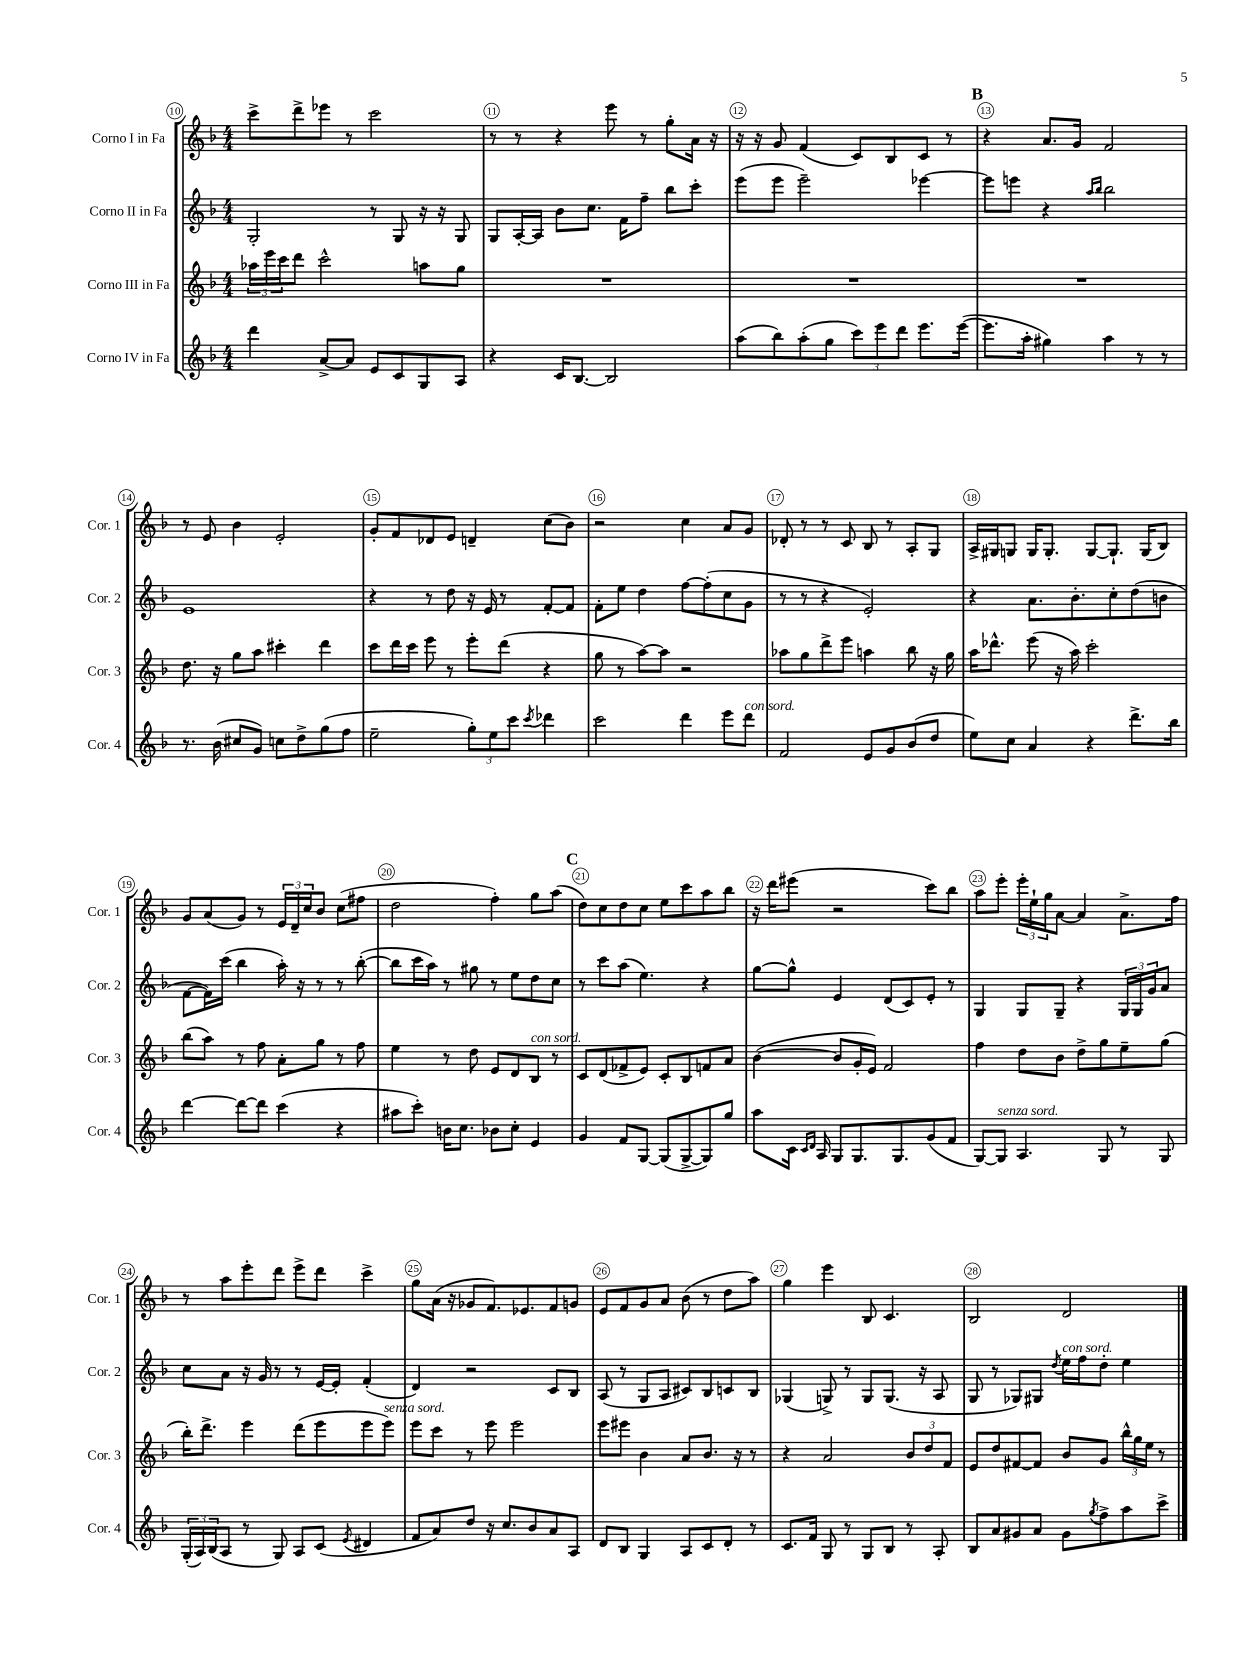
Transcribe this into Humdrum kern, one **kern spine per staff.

**kern	**kern	**kern	**kern
*staff4	*staff3	*staff2	*staff1
*clefG2	*clefG2	*clefG2	*clefG2
*k[b-]	*k[b-]	*k[b-]	*k[b-]
*M4/4	*M4/4	*M4/4	*M4/4
4ddd	24aa-	2G'	8ccc^
.	24eee	.	.
.	24ccc	.	.
.	8ddd	.	8ddd^
[8a^	2ccc^^	.	8eee-
8a]	.	.	8r
8e	.	8r	2ccc
8c	.	8G	.
8G	8aa	16r	.
.	.	16r	.
8A	8gg	8G	.
=	=	=	=
4r	1r	8G	8r
.	.	[16A'	8r
.	.	16A]	.
16c	.	8b-	4r
[8.B-	.	.	.
.	.	8.cc	.
2B-]	.	.	8eee
.	.	16f	.
.	.	8ff~	8r
.	.	8bb-	8gg'
.	.	8ccc'	16a
.	.	.	16r
=	=	=	=
(8aa	1r	(8eee	16r
.	.	.	16r
8bb-)	.	8eee	8g
(8aa'	.	2eee~)	(4f
8gg	.	.	.
12ccc)	.	.	8c)
12eee	.	.	.
.	.	.	8B-
12ddd	.	.	.
8.eee	.	[4eee-	8c
.	.	.	8r
([16eee	.	.	.
=	=	=	=
8.eee]	1r	8eee-]	4r
.	.	8eee	.
16aa'	.	.	.
4gg#)	.	4r	8.a
.	.	.	16g
.	.	16qqaa	.
.	.	16qqbb-	.
4aa	.	2bb-	2f
8r	.	.	.
8r	.	.	.
=	=	=	=
8.r	8.dd	1e	8r
.	.	.	8e
(16b-	16r	.	.
8cc#	8gg	.	4b-
8g)	8aa	.	.
8cc	4ccc#'	.	2e'
8dd^	.	.	.
(8gg	4ddd	.	.
8ff	.	.	.
=	=	=	=
2ee~	8ccc	4r	8g'
.	16ddd	.	8f
.	16ccc	.	.
.	8eee	8r	8d-
.	8r	8dd	8e
12gg')	8eee'	16r	4d~
.	.	16e	.
12ee	.	.	.
.	(8ddd	8r	.
12ccc	.	.	.
8qccc	.	.	.
4ddd-	4r	[8f'	(8cc
.	.	8f]	8b-)
=	=	=	=
2ccc	8gg	8f'	2r
.	8r	8ee	.
.	[8aa)	4dd	.
.	8aa]	.	.
4ddd	2r	[8ff	4cc
.	.	(8ff']	.
8eee	.	8cc	8a
8ddd	.	8g	8g
=	=	=	=
2f	8aa-	8r	8d-'
.	8gg	8r	8r
.	8ddd^	4r	8r
.	8eee	.	8c
8e	4aa	2e')	8B-
8g	.	.	8r
(8b-	8bb-	.	8A'
8dd	16r	.	8G
.	16gg	.	.
=	=	=	=
8ee)	16aa	4r	16A^
.	8.ddd-^^	.	16G#
8cc	.	.	8G
4a	(8eee	8.a	16G
.	.	.	8.G'
.	16r	.	.
.	16aa)	8.b-'	.
4r	2ccc'	.	[8G
.	.	8cc'	8.G`]
8.ddd^	.	(8dd	.
.	.	.	(16G
.	.	8b	8B-)
16bb-	.	.	.
=	=	=	=
[4ddd	(8bb-	[8f	8g
.	8aa)	16f])	(8a
.	.	(16ccc	.
8ddd_	8r	4bb-	8g)
8ddd]	8ff	.	8r
(4ccc	8a'	16aa')	24e
.	.	.	24d~
.	.	16r	.
.	.	.	24cc
.	8gg	8r	8b-
4r	8r	8r	(8cc
.	8ff	([8bb-'	8ff#
=	=	=	=
8aa#	4ee	8bb-]	2dd
8ccc')	.	16ccc	.
.	.	16aa)	.
16b	8r	8r	.
8.cc	.	.	.
.	8dd	8gg#	.
8b-	8e	8r	4ff')
8cc'	8d	8ee	.
4e	8B-	8dd	8gg
.	8r	8cc	(8aa
=	=	=	=
4g	8c	8r	8dd)
.	(8d	8ccc	8cc
8f	8f-^	(8aa	8dd
[8G	8e)	4.ee)	8cc
(8G]	8c'	.	8ee
[8G^	8B-	.	8ccc
8G])	8f	4r	8aa
8gg	8a	.	8bb-
=	=	=	=
8aa	([4b-	[8gg	16r
.	.	.	16ddd
16c	.	8gg^^]	(8eee#
16qqc	.	.	.
16qqd	.	.	.
16A	.	.	.
8G	8b-]	4e	2r
8.G	16g'	.	.
.	16e)	.	.
.	2f	(8d	.
8.G	.	.	.
.	.	8c)	.
(8g	.	8e'	8ccc)
8f	.	8r	8bb-
=	=	=	=
[8G)	4ff	4G	8aa
8G]	.	.	8eee'
4.A	8dd	8G	24eee'
.	.	.	24ee`
.	.	.	24gg
.	8b-	8G~	[8a
.	8dd^	4r	4a]
8G	8gg	.	.
8r	8ee~	24G	8.a^
.	.	24G	.
.	.	24g	.
8G	(8gg	8a	.
.	.	.	16ff
=	=	=	=
(24G'	16bb-')	8cc	8r
24A)	.	.	.
.	8.ddd^	.	.
(24B-	.	.	.
8A	.	8a	8aa
8r	4eee	16r	8eee'
.	.	16g	.
8G)	.	8r	8ddd
8A	(8ddd	8r	8eee^
(8c	8eee	[16e	8ddd
.	.	16e']	.
8qe	.	.	.
4d#	8eee	(4f'	4ccc^
.	8eee)	.	.
=	=	=	=
8f	8eee	4d)	8gg
8a)	8ccc	.	(16a
.	.	.	16r
8dd	8r	2r	8g-
16r	8eee	.	8.f)
8.cc	.	.	.
.	2eee	.	.
.	.	.	8.e-
8b-	.	.	.
8a	.	8c	8f
8A	.	8B-	8g
=	=	=	=
8d	8eee	(8A	8e
8B-	8eee#	8r	8f
4G	4b-	8G	8g
.	.	8A	8a
8A	8a	8c#)	(8b-
8c	8.b-	8B-	8r
8d'	.	8c	8dd
.	16r	.	.
8r	8r	8B-	8aa)
=	=	=	=
8.c	4r	(4G-	4gg
16f	.	.	.
8G	2a	8G^)	4eee
8r	.	8r	.
8G	.	8G	8B-
8B-	.	(8.G	4.c
8r	12b-	.	.
.	.	16r	.
.	12dd	.	.
8A'	.	8A	.
.	12f	.	.
=	=	=	=
8B-	8e	8G	2B-
8a	8dd	8r	.
8g#	[8f#	8G-)	.
8a	8f#]	8G#	.
.	.	8qdd	.
8g#	8b-	16ee	2d
.	.	16ff	.
8qgg	.	.	.
8ff^	8g	8dd'	.
8aa	24bb-^^	4ee	.
.	24gg	.	.
.	24ee	.	.
8ccc^	8r	.	.
==	==	==	==
*-	*-	*-	*-
